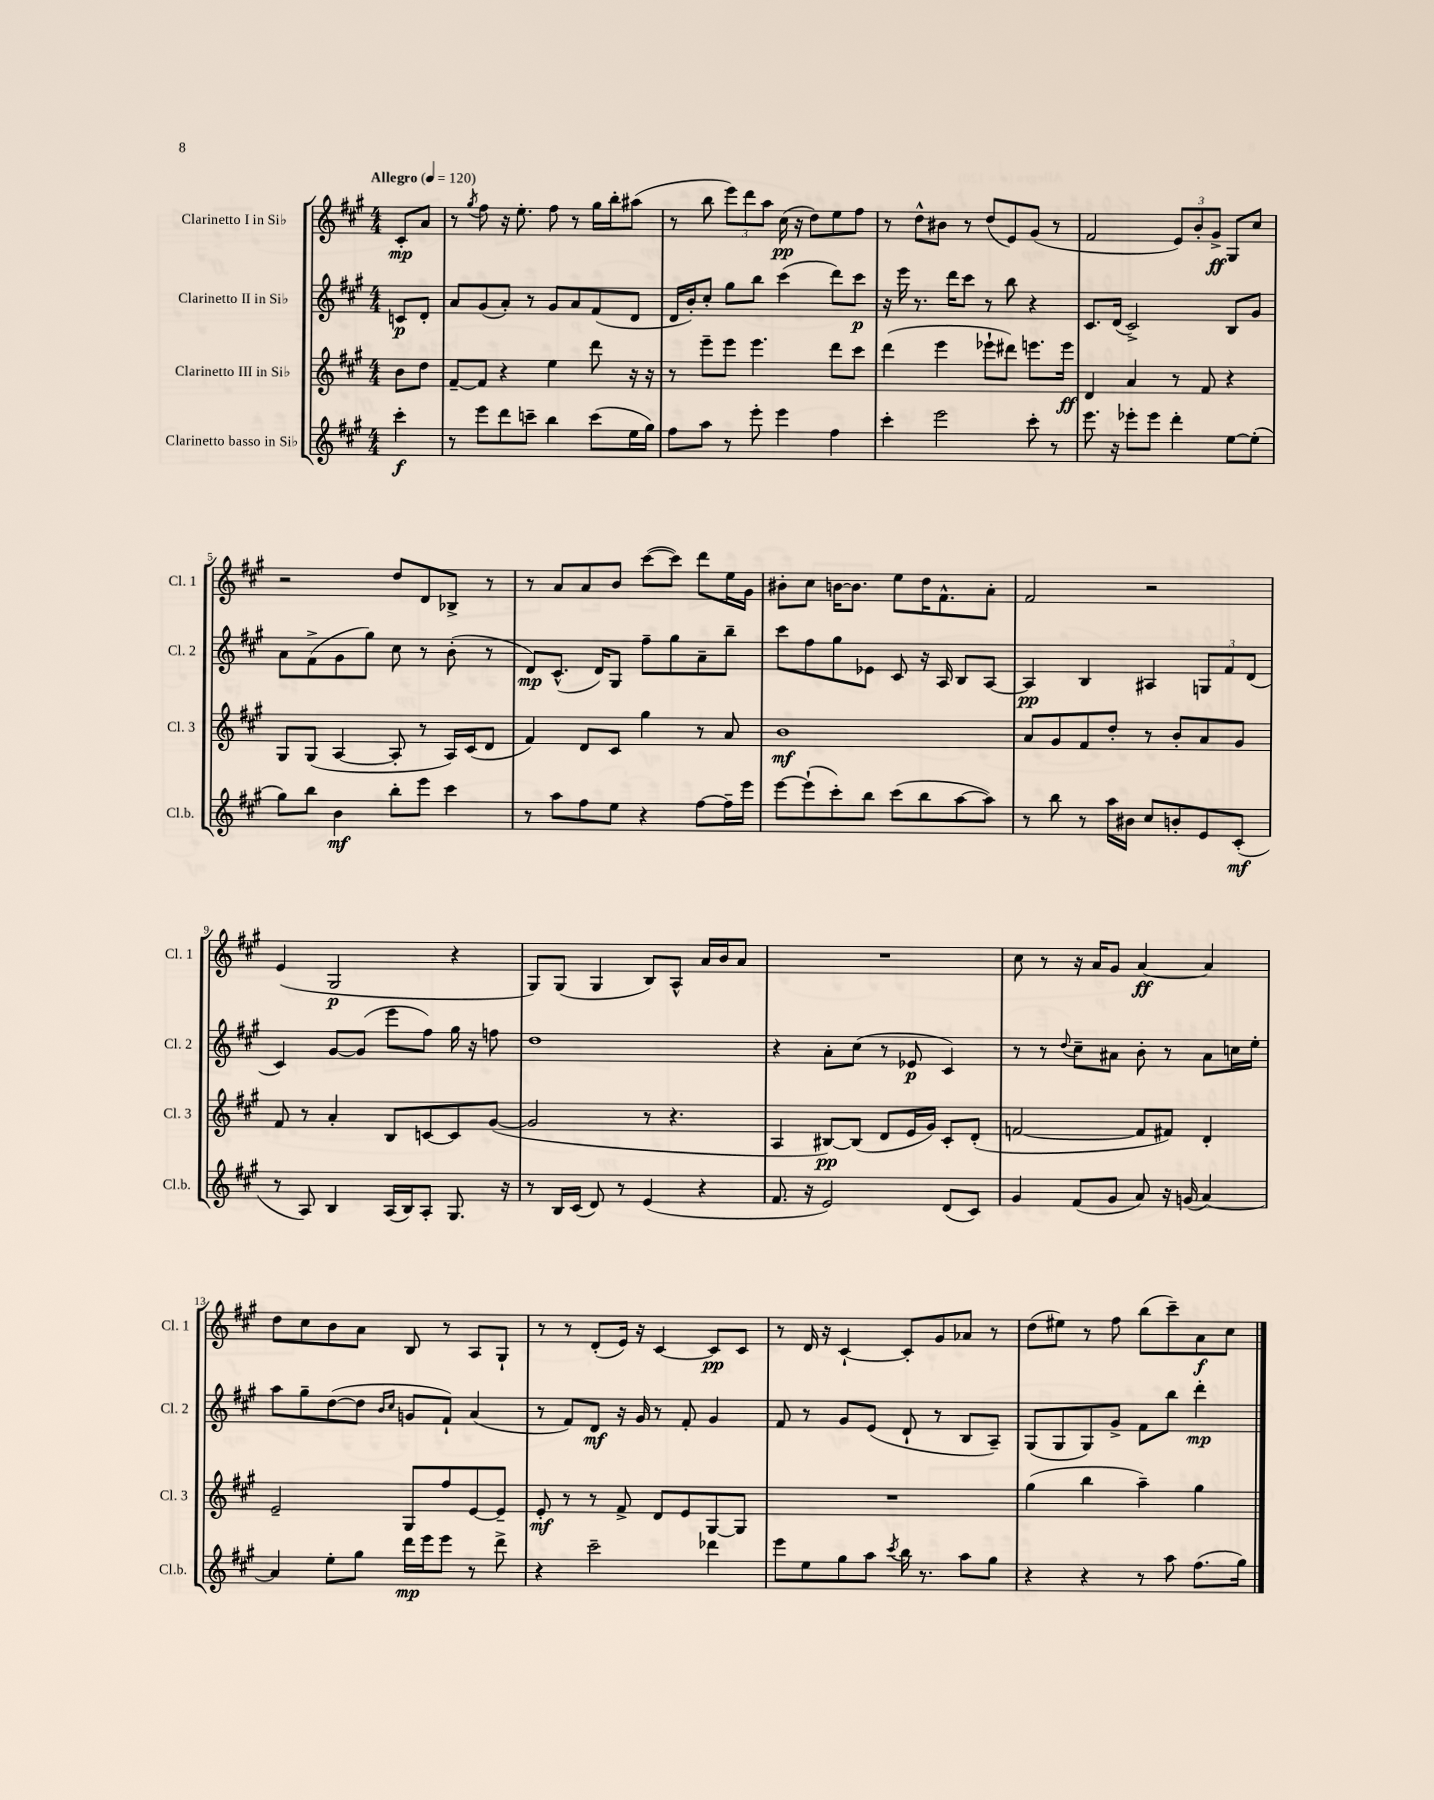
<<
\new StaffGroup <<
\new Staff = "s0" \with { instrumentName = "Clarinetto I in Sib" shortInstrumentName = "Cl. 1" } {
    \clef treble \key a \major \numericTimeSignature \time 4/4 \partial 4 \tempo "Allegro" 4 = 120
    cis'8-.\mp a'8 |
    r8 \acciaccatura { gis''8 } fis''8 r16 e''8.-. fis''8 r8 gis''16 b''16-. ais''8( |
    r8 b''8 \tuplet 3/2 { e'''8) d'''8 a''8 } cis''16\pp( r16 d''8) e''8 fis''8 |
    r8 d''8-^ bis'8 r8 d''8( e'8) gis'8( r8 |
    fis'2 \tuplet 3/2 { e'8) b'8-. gis'8->\ff } gis8 cis''8 |
    r2 d''8 d'8 bes8-> r8 |
    r8 a'8 a'8 b'8 cis'''8~( cis'''8) d'''8 e''16 gis'16 |
    bis'8-. cis''8 b'16~ b'8. e''8 d''16 fis'8.-^ a'8-. |
    fis'2 r2 |
    e'4( gis2\p r4 |
    gis8) gis8( gis4 b8) a8-^ a'16 b'16 a'8 |
    R1 |
    cis''8 r8 r16 a'16 gis'8 a'4~\ff a'4 |
    d''8 cis''8 b'8 a'8 b8 r8 a8 gis8-! |
    r8 r8 d'8-.( e'16) r16 cis'4~ cis'8\pp cis'8 |
    r8 d'16 r16 cis'4~-! cis'8-. gis'8 aes'8 r8 |
    d''8( eis''8) r8 fis''8 b''8( cis'''8--) a'8\f cis''8 \bar "|." |
}
\new Staff = "s1" \with { instrumentName = "Clarinetto II in Sib" shortInstrumentName = "Cl. 2" } {
    \clef treble \key a \major \numericTimeSignature \time 4/4 \partial 4
    c'8\p d'8-. |
    a'8 gis'8( a'8-.) r8 gis'8 a'8 fis'8( d'8 |
    d'16 b'16-.) cis''8-. gis''8 b''8 cis'''4( d'''8) cis'''8\p |
    r16 e'''16 r8. d'''16 cis'''8 r8 b''8 r4 |
    cis'8. d'16( cis'2->) b8 gis'8 |
    a'8 fis'8->( gis'8 gis''8) cis''8 r8 b'8-.( r8 |
    d'8\mp) cis'8.-^( d'16) gis8 fis''8-- gis''8 a'8-- b''8-- |
    cis'''8 fis''8 gis''8 ees'8 cis'8 r16 a16 b8 a8~ |
    a4\pp b4 ais4 \tuplet 3/2 { g8 fis'8 d'8( } |
    cis'4) gis'8~ gis'8( e'''8 fis''8) gis''16 r16 f''8 |
    d''1 |
    r4 a'8-. cis''8( r8 ees'8\p cis'4) |
    r8 r8 \appoggiatura { d''8 } cis''8-- ais'8 b'8-. r8 ais'8 c''16 e''16-. |
    a''8 gis''8-- d''8~( d''8 \grace { b'16 cis''16 } g'8 fis'8-!) a'4( |
    r8 fis'8) d'8\mf r16 gis'16 r8 fis'8-. gis'4 |
    fis'8 r8 gis'8 e'8( d'8-! r8 b8 a8--) |
    gis8( gis8 gis8) gis'8-> fis'8 b''8 d'''4-.\mp \bar "|." |
}
\new Staff = "s2" \with { instrumentName = "Clarinetto III in Sib" shortInstrumentName = "Cl. 3" } {
    \clef treble \key a \major \numericTimeSignature \time 4/4 \partial 4
    b'8 d''8 |
    fis'8~-- fis'8 r4 e''4 d'''8 r16 r16 |
    r8 e'''8-- e'''8 e'''4. d'''8 cis'''8 |
    d'''4( e'''4 ees'''8-! dis'''8) e'''8. e'''16\ff |
    d'4 a'4 r8 fis'8 r4 |
    gis8 gis8( a4~ a8-. r8 a16) cis'16( d'8 |
    fis'4) d'8 cis'8 gis''4 r8 a'8 |
    b'1\mf |
    a'8 gis'8 fis'8 d''8-. r8 b'8-. a'8 gis'8 |
    fis'8 r8 a'4-. b8 c'8~ c'8 gis'8~( |
    gis'2 r8 r4. |
    a4 bis8~\pp) bis8( d'8 e'16 gis'16) cis'8-. d'8-.( |
    f'2~ f'8 fis'8) d'4-. |
    e'2-- gis8 fis''8 e'8~ e'8-- |
    e'8-.\mf r8 r8 fis'8-> d'8 e'8 gis8~ gis8 |
    R1 |
    gis''4( b''4 a''4--) gis''4 \bar "|." |
}
\new Staff = "s3" \with { instrumentName = "Clarinetto basso in Sib" shortInstrumentName = "Cl.b." } {
    \clef treble \key a \major \numericTimeSignature \time 4/4 \partial 4
    cis'''4-.\f |
    r8 e'''8 d'''8 c'''8-- b''4 c'''8( e''16 gis''16) |
    fis''8 a''8 r8 e'''8-. e'''4 fis''4 |
    cis'''4-. e'''2 cis'''8-. r8 |
    e'''8. r16 ees'''8-. ees'''8 d'''4-. e''8~ e''8-.( |
    gis''8) b''8 b'4\mf b''8-. e'''8 cis'''4 |
    r8 a''8 fis''8 e''8 r4 fis''8~ fis''16-- e'''16 |
    e'''8~ e'''8-!( cis'''8-.) b''8 cis'''8( b''8 a''8~ a''8) |
    r8 b''8 r8 a''16 bis'16 cis''8 b'8-. e'8 cis'8-.\mf( |
    r8 a8) b4 a16( b16) a8-. gis8. r16 |
    r8 b16 cis'16( d'8) r8 e'4( r4 |
    fis'8. r16 e'2) d'8( cis'8) |
    gis'4 fis'8( gis'8 a'8) r16 g'16( a'4~) |
    a'4 e''8-. gis''8 d'''16\mp e'''16 e'''8 r8 d'''8-> |
    r4 cis'''2-- des'''4 |
    e'''8 e''8 gis''8 a''8 \acciaccatura { cis'''8 } b''16 r8. a''8 gis''8 |
    r4 r4 r8 a''8 fis''8.( gis''16) \bar "|." |
}
>>
>>
